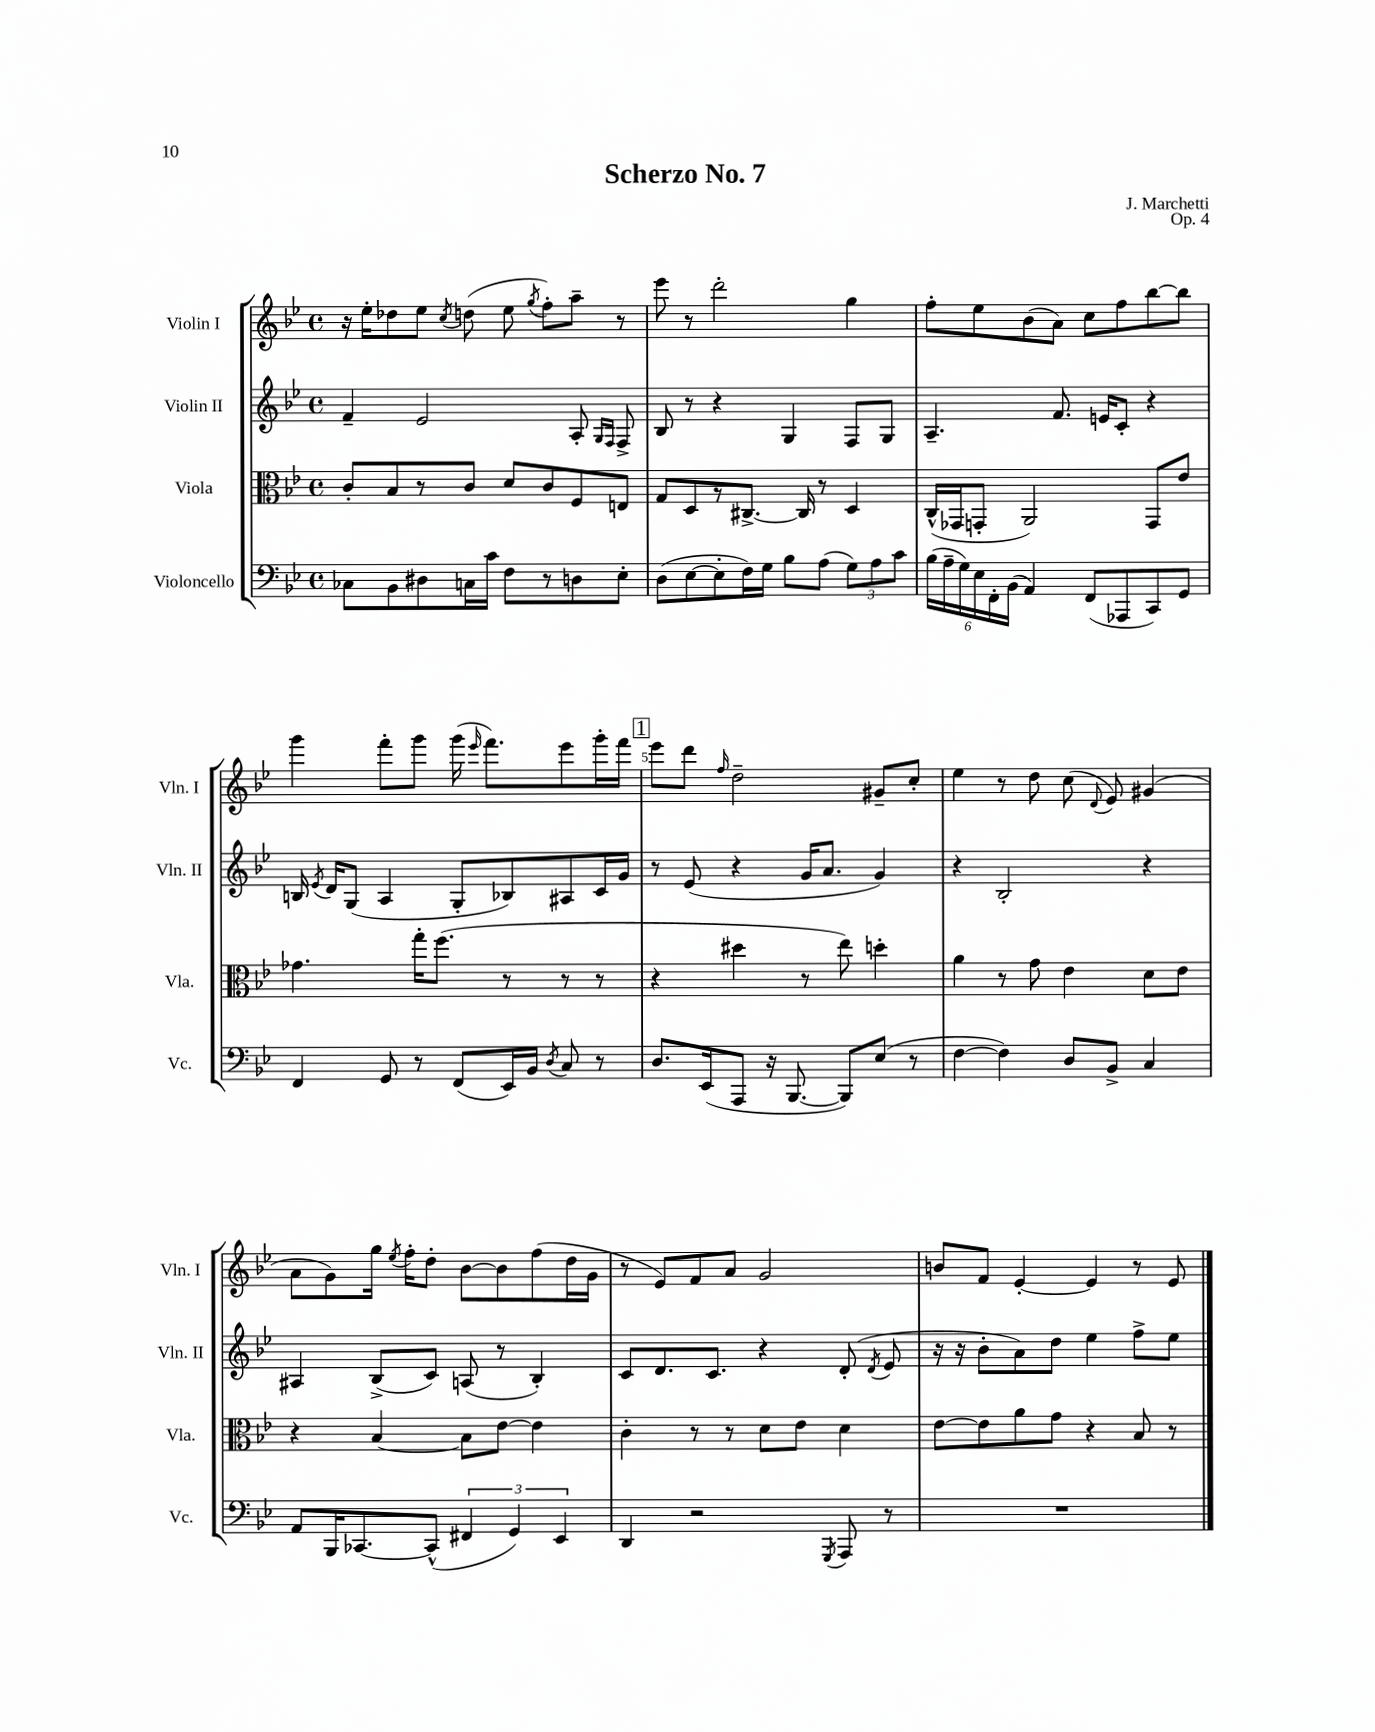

**kern	**kern	**kern	**kern
*part4	*part3	*part2	*part1
*staff4	*staff3	*staff2	*staff1
*I"Violoncello	*I"Viola	*I"Violin II	*I"Violin I
*I'Vc.	*I'Vla.	*I'Vln. II	*I'Vln. I
*clefF4	*clefC3	*clefG2	*clefG2
*k[b-e-]	*k[b-e-]	*k[b-e-]	*k[b-e-]
*M4/4	*M4/4	*M4/4	*M4/4
*met(c)	*met(c)	*met(c)	*met(c)
=1	=1	=1	=1
8C-X\L	8c'/L	4f~/	16r
.	.	.	16ee-'\KL
8BB-\	8B-/	.	8dd-X\
8D#X\	8r	2e-/	8ee-\J
.	.	.	8qcc/
16Cn\L	8c/J	.	(8ddn\
16c\JJ	.	.	.
8F\L	8d/L	.	8ee-\
.	.	.	8qgg/
8r	8c/	.	8ff'\L)
8Dn\	8F/	8A'/	8aa~\J
.	.	16qqG/LL	.
.	.	16qqF/JJ	.
8E-'\J	8En/J	8F^/	8r
=2	=2	=2	=2
(8D\L	8G/L	8B-/	8eee-\
[8E-\	8D/	8r	8r
8E-'\]	8r	4r	2ddd'\
16F\L)	[8.C#X^/J	.	.
16G\JJ	.	.	.
8B-\L	.	4G/	.
.	16C#/]	.	.
(8A\J	8r	.	.
12G\L)	4D/	8F/L	4gg\
12A\	.	.	.
.	.	8G/J	.
12c\J	.	.	.
=3	=3	=3	=3
(24B-\LL	(16C^^/LL	4.A~/	8ff'\L
24A~\	.	.	.
.	16GG-X/J	.	.
24G\)	.	.	.
24E-\	8GGn'/J	.	8ee-\
24FF'\	.	.	.
(24BB-\JJ	.	.	.
4AA/)	2AA/)	.	(8b-\
.	.	8.f/	8a\J)
(8FF/L	.	.	8cc\L
.	.	16en/KL	.
8AAA-X/	.	8c'/J	8ff\
8CC/)	8GG/L	4r	[8bb-\
8GG/J	8e-/J	.	8bb-\J]
!!LO:LB:g=z
=4	=4	=4	=4
4FF/	4.g-X\	16Bn/	4ggg\
.	.	8qe-/	.
.	.	16d/KL	.
.	.	(8G/J	.
8GG/	.	4A/	8fff'\L
8r	16gg'\KL	.	8ggg\J
.	(8.ff\J	.	.
(8FF/L	.	8G'/L	(16ggg\
.	.	.	16qqeee-/
.	.	.	8.fff\L)
16EE-/L)	8r	8B-X/)	.
16BB-/JJ	.	.	.
8qD/	.	.	.
8C/	8r	8A#X/	8eee-\
8r	8r	16c/L	16ggg'\L
.	.	16g/JJ	16fff\JJ
!!LO:REH:place=s1:t=1
=5	=5	=5	=5
8.D/L	4r	8r	8eee-\L
.	.	(8e-/	8ddd\J
(16EE-/k	.	.	.
.	.	.	16qqff/
8AAA/J	4dd#X\	4r	2dd~\
16r	.	.	.
[8.BBB-/	.	.	.
.	8r	16g/KL	.
.	.	8.a/J	.
8BBB-/L])	8ee-\)	.	.
(8E-/J	4ddn'\	4g/)	8g#X~/L
8r	.	.	8cc'/J
=6	=6	=6	=6
[4F\	4a\	4r	4ee-\
4F\])	8r	2B-'/	8r
.	8g\	.	8dd\
8D/L	4e-\	.	(8cc\
.	.	.	8qqd/
8BB-^/J	.	.	8e-/)
4C/	8d\L	4r	(4g#X/
.	8e-\J	.	.
!!LO:LB:g=z
=7	=7	=7	=7
8AA/L	4r	4A#X/	8a\L
16BBB-/K	.	.	8g\)
[8.CC-X/	.	.	.
.	[4B-/	(8B-^/L	16gg\Jk
.	.	.	8qee-/
.	.	.	16ff'\KL
(8CC-^^/J]	.	8c/J)	8dd'\J
6FF#X/	8B-\L]	(8An/	[8b-\L
.	[8e-\J	8r	8b-\]
6GG/)	.	.	.
.	4e-\]	4B-'/)	(8ff\
6EE-/	.	.	.
.	.	.	16dd\L
.	.	.	16g\JJ
=8	=8	=8	=8
4DD/	4c'\	8c/L	8r
.	.	8.d/	8e-/L)
2r	8r	.	8f/
.	.	8.c/J	.
.	8r	.	8a/J
.	8d\L	4r	2g/
.	8e-\J	.	.
8qGGG/	.	.	.
8AAA/	4d\	(8d'/	.
.	.	8qd/	.
8r	.	8e-/	.
=9	=9	=9	=9
1r	[8e-\L	16r	8bn/L
.	.	16r	.
.	8e-\]	8b-'\L	8f/J
.	8a\	8a\)	[4e-'/
.	8g\J	8dd\J	.
.	4r	4ee-\	4e-/]
.	8B-/	8ff^\L	8r
.	8r	8ee-\J	8e-/
==	==	==	==
*-	*-	*-	*-
